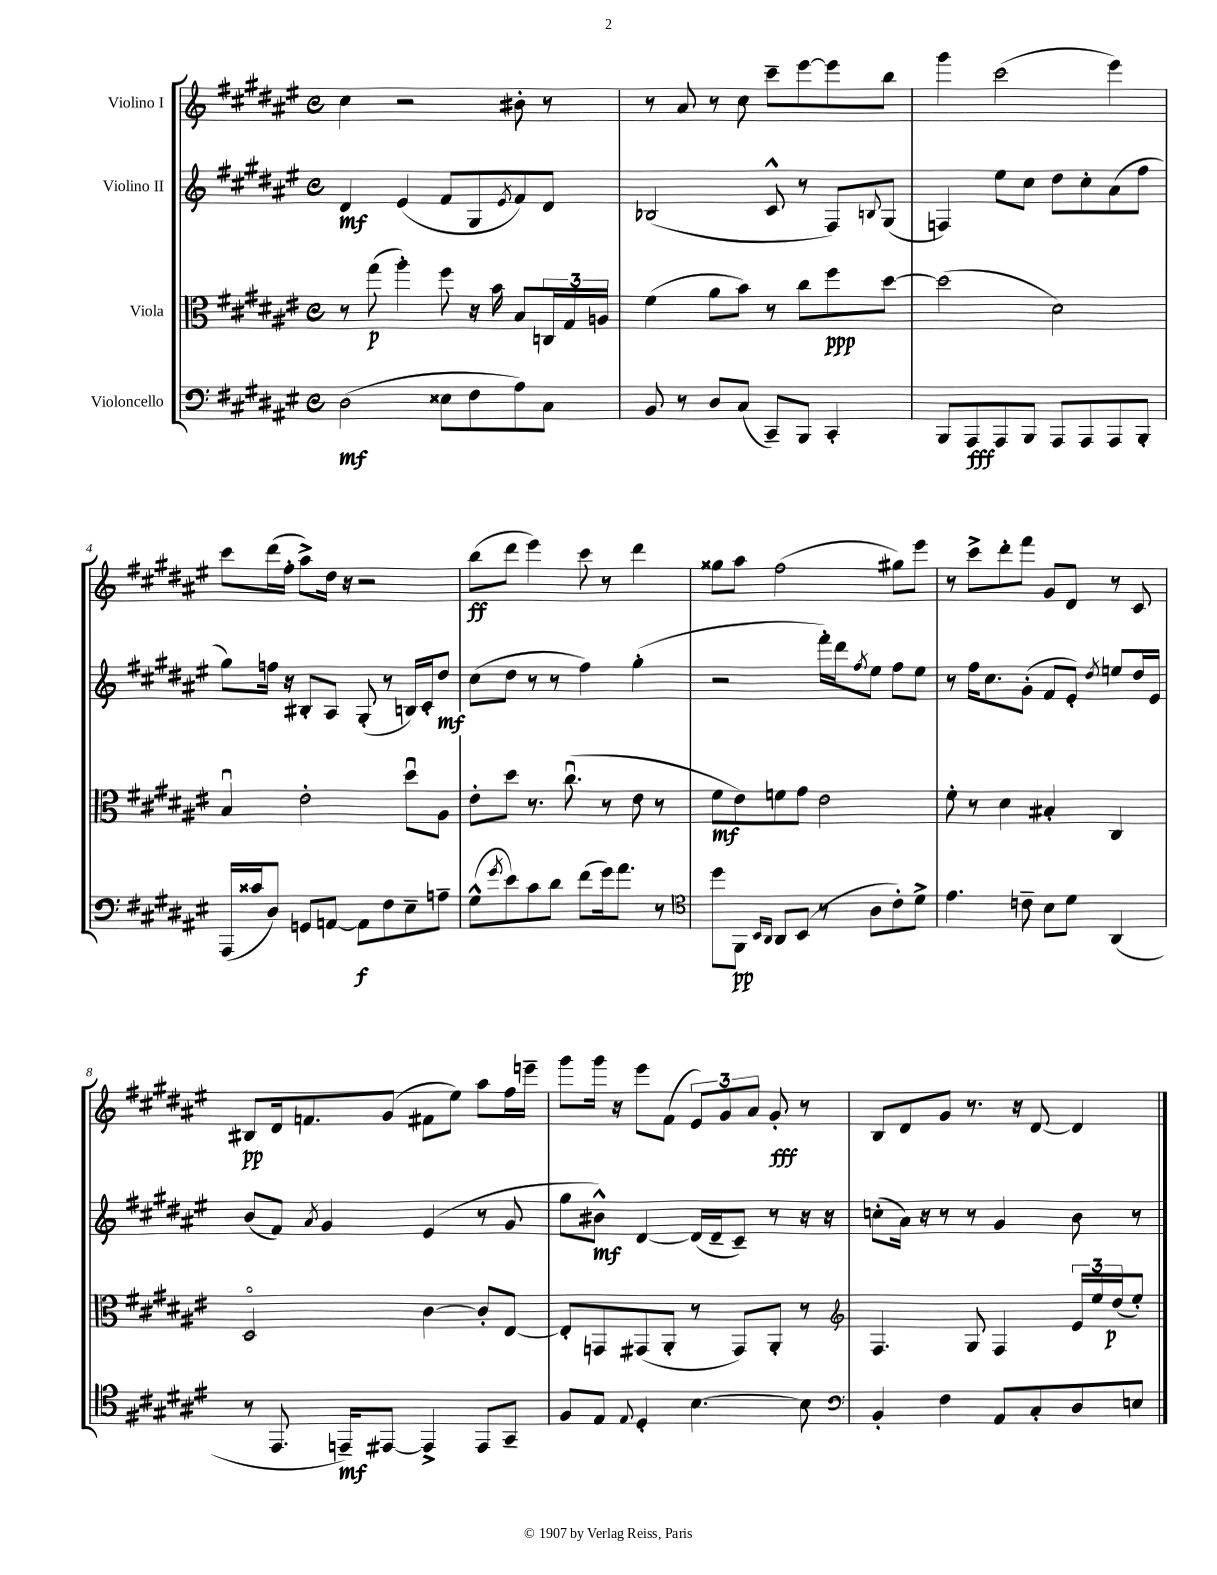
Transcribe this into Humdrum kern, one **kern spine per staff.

**kern	**kern	**kern	**kern
*staff4	*staff3	*staff2	*staff1
*clefF4	*clefC3	*clefG2	*clefG2
*k[f#c#g#d#a#e#]	*k[f#c#g#d#a#e#]	*k[f#c#g#d#a#e#]	*k[f#c#g#d#a#e#]
*M4/4	*M4/4	*M4/4	*M4/4
*met(c)	*met(c)	*met(c)	*met(c)
(2D#\	8r	4d#/	4cc#\
.	(8gg#\	.	.
.	4aa#'\)	(4e#/	2r
8E##\L	8ff#\	8f#/L	.
8F#\	16r	8G#/	.
.	16b\	.	.
.	.	8qe#/	.
8A#\)	8B/L	8f#/)	8b#'\
8C#\J	24C/L	8d#/J	8r
.	24G#/	.	.
.	24A/JJ	.	.
=	=	=	=
8BB/	(4f#\	(2B-/	8r
8r	.	.	8a#/
8D#/L	8a#\L	.	8r
(8C#/J	8b\J)	.	8cc#\
8CC#~/L)	8r	8c#^^/	8ccc#~\L
8BBB/J	8cc#\L	8r	[8eee#\
4CC#'/	8ff#\	8F#/L)	8eee#\]
.	.	8qqB/	.
.	[8dd#\J	(8G#/J	8bb\J
=	=	=	=
8BBB/L	(2dd#\]	4F/)	4ggg#\
8AAA#/	.	.	.
8AAA#/	.	8ee#\L	(2ccc#\
8BBB/J	.	8cc#\J	.
8AAA#/L	2d#\)	8dd#\L	.
8AAA#/	.	8cc#'\	.
8AAA#/	.	(8a#\	4eee#\)
8BBB'/J	.	8ff#\J	.
=	=	=	=
(16AAA#/LL	4Bu/	8gg#\L)	8ccc#\L
16c##/J	.	.	.
8D#/J)	.	16ff\Jk	(16ddd#\L
.	.	16r	16ff#'\JJ
8GG/L	2e#'\	8B#'/L	8aa#^\L)
[8AA/J	.	8A#/J	16dd#\Jk
.	.	.	16r
8AA\]L	.	(8G#'/	2r
8F#\	.	8r	.
8E#~\	8dd#u\L	16B/LL)	.
.	.	16c#'/J	.
8A~\J	8A#\J	8dd#/J	.
=	=	=	=
(8G#^^\L	8e#'\L	(8cc#\L	(8bb\L
8qg#/	.	.	.
8e#\)	8dd#\J	8dd#\J	8ddd#\J
8c#\	8.r	8r	4eee#\)
8d#\J	.	8r	.
.	(8.cc#u\	.	.
(8f#\L	.	4ff#\)	8ccc#\
16g#\k)	8r	.	8r
8.a#\J	.	.	.
.	8e#\	(4gg#'\	4ddd#\
8r	8r	.	.
=	=	=	=
*clefC4	*	*	*
8dd#\L	8f#\L	2r	8gg##\L
8FF#\J	8e#\)	.	8aa#\J
16qqBB/LL	.	.	.
16qqAA#/JJ	.	.	.
8AA#/L	8f\	.	(2ff#\
(8BB/J	8g#\J	.	.
8r	2e#\	16fff#'\LL)	.
.	.	16ddd#\J	.
.	.	8qff#/	.
8A#\L	.	8ee#\J	.
8c#'\)	.	8ff#\L	8gg#\L)
8d#^\J	.	8ee#\J	8eee#\J
=	=	=	=
4.e#\	8f#'\	8r	8r
.	8r	16ff#\LK	8ccc#^\L
.	.	8.cc#\	.
.	4d#\	.	8ddd#'\
8c~\	.	(8g#'\J	8fff#\J
8B\L	4B#'/	8f#/L	8g#/L
8d#\J	.	8e#'/J)	8d#/J
.	.	8qdd#/	.
(4AA#/	4C#/	8ee/L	8r
.	.	16dd#/L	8c#/
.	.	16e#/JJ	.
=	=	=	=
8r	2D#o/	(8b/L	8B#/L
8.EE#/	.	8f#/J)	16d#/k
.	.	.	8.f/
.	.	8qa#/	.
.	.	4g#/	.
16EE~/LK)	.	.	.
[8EE#/J	.	.	(8g#/J
4EE#^/]	[4c#\	(4e#/	8f#\L
.	.	.	8ee#\J)
8EE#/L	8c#'/]L	8r	8aa#\L
8GG#~/J	[8E#/J	8g#/	16ff#\L
.	.	.	16eee~\JJ
=	=	=	=
8F#/L	8E#'/]L	8gg#\L	8ggg#\L
8E#/J	8GG/	8b#^^\J)	16ggg#\Jk
.	.	.	16r
8qqE#/	.	.	.
4D#'/	(8GG#/	[4d#/	8eee#\L
.	8AA#'/J	.	(8f#\J
[4.B\	8r	(16d#/]LL	12e#/L)
.	.	16d#~/J	.
.	.	.	12g#/
.	8GG#/L)	8c#~/J)	.
.	.	.	12a#/J
.	8AA#'/J	8r	8g#'/
8B\]	8r	16r	8r
.	.	16r	.
=	=	=	=
*clefF4	*clefG2	*	*
4BB'/	4.F#/	(8cc'\L	8B/L
.	.	16a#\Jk)	8d#/
.	.	16r	.
4F#\	.	8r	8g#/J
.	8G#/	8r	8.r
8AA#/L	4F#/	4g#/	.
.	.	.	16r
8C#'/	.	.	[8d#/
8D#/	24e#/LL	8b\	4d#/]
.	24ee#/	.	.
.	(24dd#/J	.	.
8E/J	8ee#'/J)	8r	.
==	==	==	==
*-	*-	*-	*-
